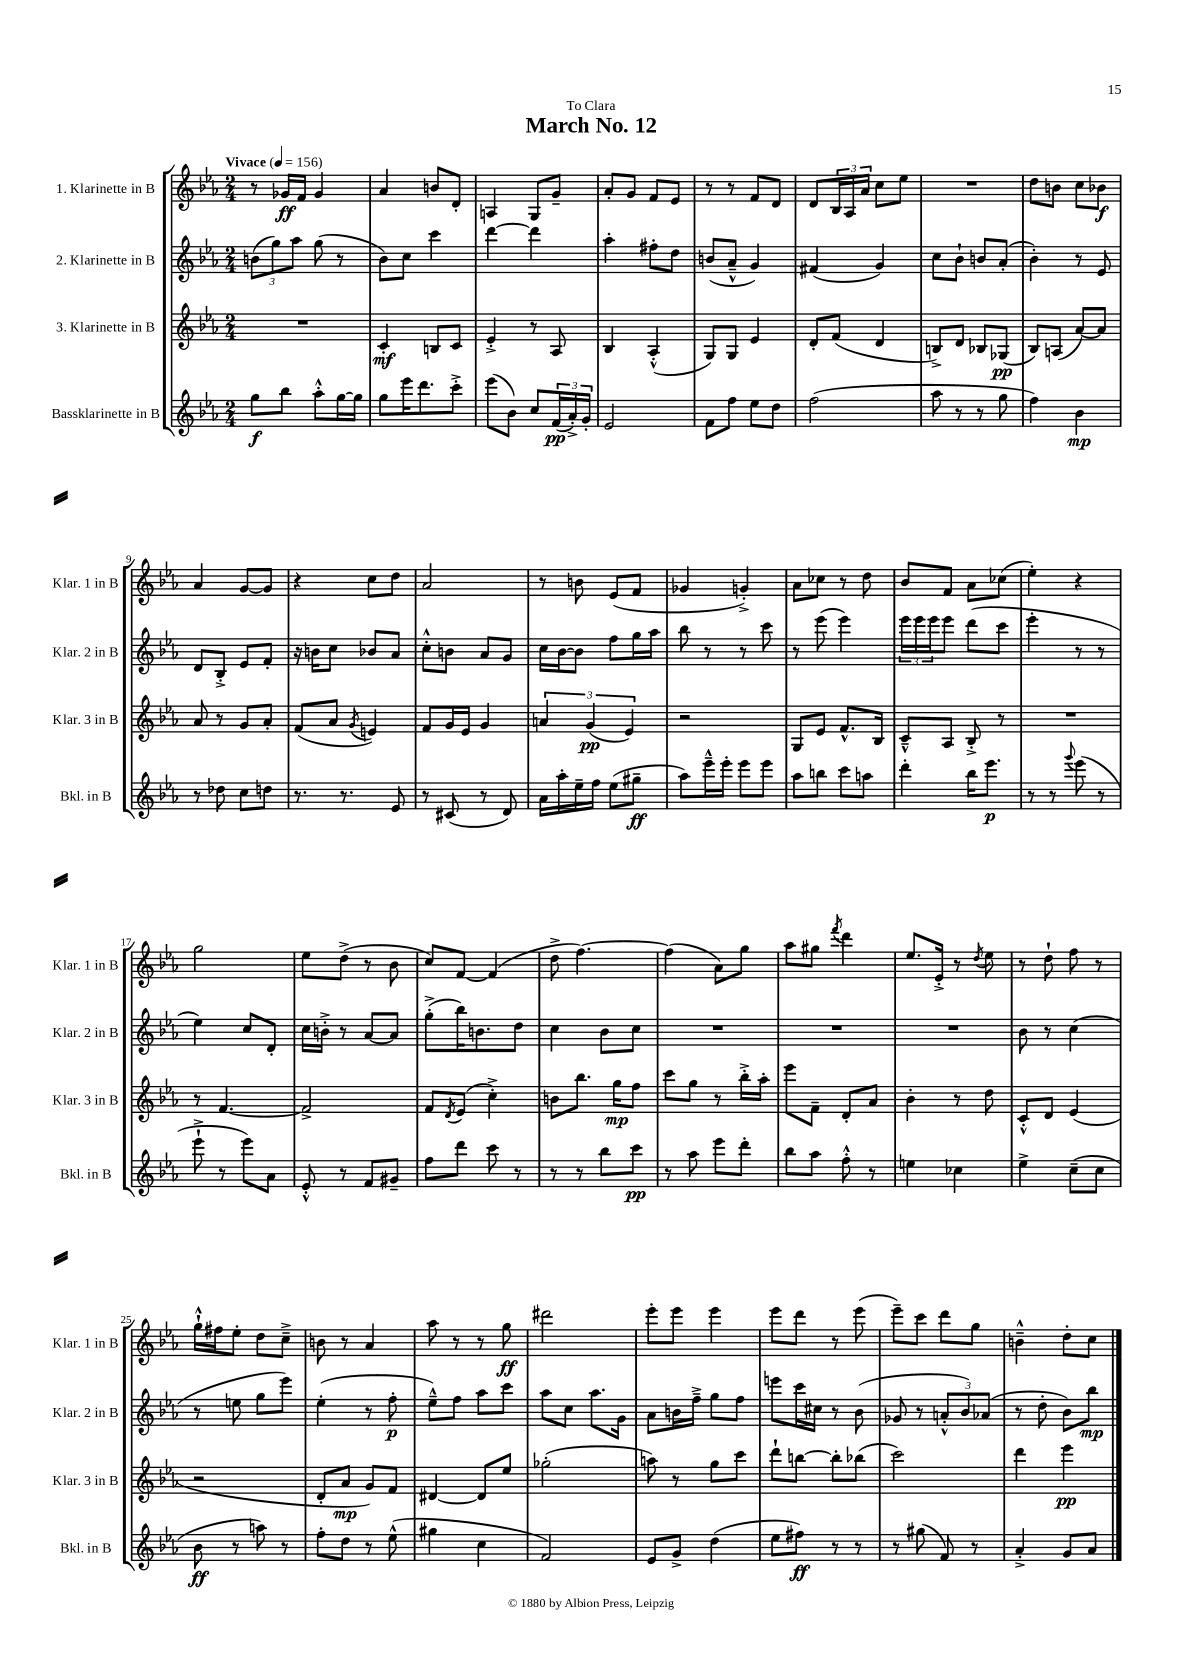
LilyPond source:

\header { title = "March No. 12" dedication = "To Clara" }
<<
\new StaffGroup <<
\new Staff = "s0" \with { instrumentName = "1. Klarinette in B" shortInstrumentName = "Klar. 1 in B" } {
    \clef treble \key ees \major \numericTimeSignature \time 2/4 \tempo "Vivace" 4 = 156
    r8 ges'16\ff f'16 ges'4 |
    aes'4 b'8 d'8-. |
    a4 g8 g'8-- |
    aes'8-. g'8 f'8 ees'8 |
    r8 r8 f'8 d'8 |
    d'8 \tuplet 3/2 { bes16 aes16 aes'16 } c''8 ees''8 |
    R2 |
    d''8 b'8 c''8 bes'8\f |
    aes'4 g'8~ g'8 |
    r4 c''8 d''8 |
    aes'2 |
    r8 b'8 ees'8( f'8 |
    ges'4 g'4-.->) |
    aes'8 ces''8 r8 d''8 |
    bes'8 f'8 aes'8 ces''8( |
    ees''4-.) r4 |
    g''2 |
    ees''8 d''8->( r8 bes'8 |
    c''8) f'8~ f'4( |
    d''8-> f''4.~) |
    f''4( aes'8) g''8 |
    aes''8 gis''8 \acciaccatura { f'''8 } d'''4 |
    ees''8. ees'16-.-> r8 \acciaccatura { d''8 } ees''8 |
    r8 d''8-! f''8 r8 |
    g''16-!-^ fis''16 ees''8-. d''8 c''8---> |
    b'8 r8 aes'4 |
    aes''8 r8 r8 g''8\ff |
    dis'''2 |
    ees'''8-. ees'''8 ees'''4 |
    ees'''8 d'''8 r8 ees'''8( |
    ees'''8--) c'''8 d'''8 g''8 |
    b'4---^ d''8-. c''8 \bar "|." |
}
\new Staff = "s1" \with { instrumentName = "2. Klarinette in B" shortInstrumentName = "Klar. 2 in B" } {
    \clef treble \key ees \major \numericTimeSignature \time 2/4
    \tuplet 3/2 { b'8( g''8) aes''8 } g''8( r8 |
    bes'8) c''8 c'''4 |
    d'''4~ d'''4 |
    aes''4-. fis''8-. d''8 |
    b'8( aes'8---^ g'4) |
    fis'4( g'4) |
    c''8 bes'8-! b'8 aes'8-.( |
    bes'4-.) r8 ees'8 |
    d'8 bes8-.-> ees'8 f'8-. |
    r16 b'16 c''8 bes'8 aes'8 |
    c''8-.-^ b'8 aes'8 g'8 |
    c''16 bes'16~ bes'8 f''8 g''16 aes''16 |
    bes''8 r8 r8 c'''8 |
    r8 ees'''8( ees'''4) |
    \tuplet 3/2 { ees'''16 ees'''16 ees'''16 } ees'''8 d'''8( c'''8 |
    ees'''4-. r8 r8 |
    ees''4) c''8 d'8-. |
    c''16 b'16-.-> r8 aes'8~ aes'8 |
    g''8-.->( bes''16) b'8. d''8 |
    c''4 bes'8 c''8 |
    R2 |
    R2 |
    R2 |
    bes'8 r8 c''4( |
    r8 e''8 g''8 ees'''8) |
    ees''4-.( r8 f''8-.\p |
    ees''8---^) f''8 aes''8 c'''8 |
    aes''8 c''8 aes''8. g'16 |
    aes'8 b'16 f''16---> g''8 f''8 |
    e'''8 c'''16 cis''16 r8 bes'8( |
    ges'8 r8 \tuplet 3/2 { a'8-.-^ bes'8) aes'8( } |
    r8 d''8-. bes'8) bes''8\mp \bar "|." |
}
\new Staff = "s2" \with { instrumentName = "3. Klarinette in B" shortInstrumentName = "Klar. 3 in B" } {
    \clef treble \key ees \major \numericTimeSignature \time 2/4
    R2 |
    c'4-.\mf b8 c'8 |
    ees'4-.-> r8 aes8 |
    bes4 aes4-.-^( |
    g8) g8 ees'4 |
    d'8-. f'8( d'4 |
    b8->) d'8 bes8 ges8\pp( |
    bes8) a8( aes'8~) aes'8 |
    aes'8 r8 g'8 aes'8-. |
    f'8( aes'8 \acciaccatura { g'8 } e'4) |
    f'8 g'16 ees'16 g'4 |
    \tuplet 3/2 { a'4 g'4\pp( ees'4) } |
    r2 |
    g8 ees'8 f'8.-^ bes16 |
    c'8---^ aes8 bes8-.-> r8 |
    R2 |
    r8 f'4.~ |
    f'2-> |
    f'8 \acciaccatura { d'8 } ees'8( c''4-.->) |
    b'8 bes''8. g''16\mp f''8 |
    c'''8 g''8 r8 bes''16-.-> aes''16-. |
    ees'''8 f'8-- d'8-. aes'8 |
    bes'4-. r8 d''8 |
    c'8-.-^ d'8 ees'4( |
    r2 |
    d'8-. aes'8\mp g'8) f'8 |
    dis'4~ dis'8 ees''8 |
    ges''2-.( |
    a''8) r8 g''8 c'''8 |
    d'''8-! b''8~ b''8-. bes''8( |
    c'''2) |
    d'''4 ees'''4\pp \bar "|." |
}
\new Staff = "s3" \with { instrumentName = "Bassklarinette in B" shortInstrumentName = "Bkl. in B" } {
    \clef treble \key ees \major \numericTimeSignature \time 2/4
    g''8\f bes''8 aes''8-.-^ g''16~ g''16 |
    g''8 ees'''16 d'''8. c'''8-.-> |
    ees'''8( bes'8) c''8 \tuplet 3/2 { f'16\pp( aes'16-.->) g'16-. } |
    ees'2 |
    f'8 f''8 ees''8 d''8 |
    f''2( |
    aes''8 r8 r8 g''8 |
    f''4) bes'4\mp |
    r8 des''8 c''8 d''8 |
    r8. r8. ees'8 |
    r8 cis'8( r8 d'8) |
    aes'16 aes''16-. ees''16-- f''16 ees''8( gis''8--\ff |
    aes''8) ees'''16---^ ees'''16-. ees'''8 ees'''8 |
    aes''8 b''8 c'''8 a''8 |
    d'''4-. bes''16 ees'''8.\p |
    r8 r8 \appoggiatura { g'''8 } ees'''8( r8 |
    ees'''8-!-> r8 ees'''8) aes'8 |
    ees'8-.-^ r8 f'8 gis'8-- |
    f''8 d'''8 c'''8 r8 |
    r8 r8 bes''8 c'''8\pp |
    r8 aes''8 ees'''8 d'''8-. |
    bes''8 aes''8 f''8-.-^ r8 |
    e''4 ces''4 |
    ees''4-> c''8--( c''8 |
    bes'8\ff r8 a''8) r8 |
    f''8-. d''8 r8 ees''8-^( |
    gis''4 c''4 |
    f'2) |
    ees'8 g'8-> d''4( |
    ees''8 fis''8\ff) r8 r8 |
    r8 gis''8( f'8) r8 |
    aes'4-.-> g'8 aes'8 \bar "|." |
}
>>
>>
